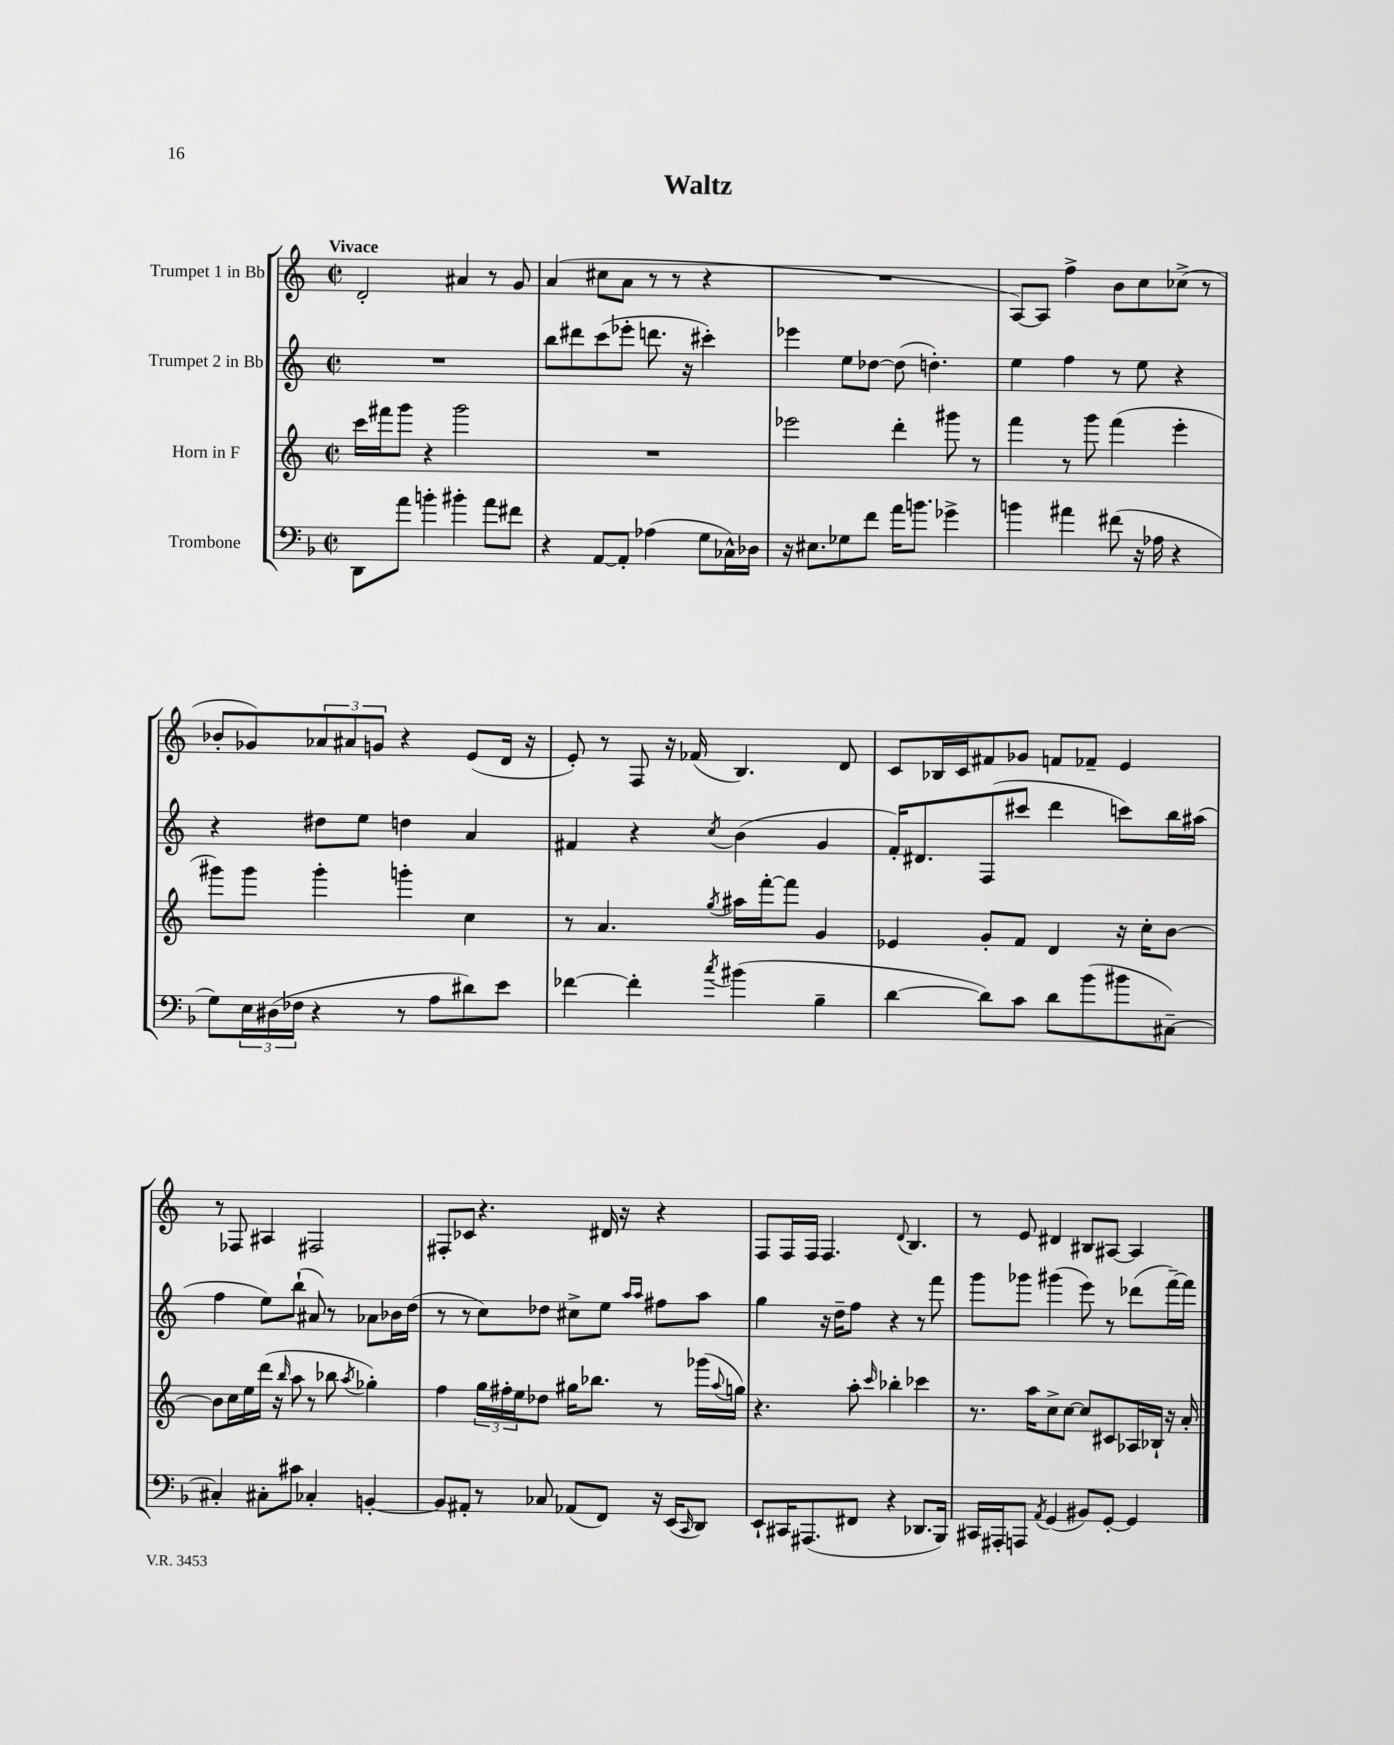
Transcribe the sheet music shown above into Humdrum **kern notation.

**kern	**kern	**kern	**kern
*part4	*part3	*part2	*part1
*staff4	*staff3	*staff2	*staff1
*I"Trombone	*I"Horn in F	*I"Trumpet 2 in Bb	*I"Trumpet 1 in Bb
*clefF4	*clefG2	*clefG2	*clefG2
*k[b-]	*k[]	*k[]	*k[]
*M2/2	*M2/2	*M2/2	*M2/2
*met(c|)	*met(c|)	*met(c|)	*met(c|)
=1	=1	=1	=1
!	!	!	!LO:TX:a:B:t=Vivace
8DD\L	16ccc\LL	1r	2d'/
.	16fff#X\J	.	.
8a\J	8ggg\J	.	.
4bn'\	4r	.	.
4b#X'\	2ggg\	.	4a#X/
8a\L	.	.	8r
8f#X\J	.	.	8g/
=2	=2	=2	=2
4r	1r	8bb\L	(4a/
.	.	8ddd#X\	.
[8AA/L	.	(8ccc\	8cc#X\L
8AA'/J]	.	8eee-X'\J	8a\J
(4A-X\	.	8.dddn\	8r
.	.	.	8r
.	.	16r	.
8G\L	.	4ccc#X'\)	4r
16C-X^^\L)	.	.	.
16D-X\JJ	.	.	.
=3	=3	=3	=3
16r	2eee-X\	4eee-X\	1r
8.E#X\L	.	.	.
8G-X\	.	8ee\L	.
8f\J	.	[8dd-X\J	.
16a\KL	4ddd'\	(8dd-\]	.
8.bn\J	.	.	.
.	.	4.ddn'\)	.
4g-X^\	8ggg#X\	.	.
.	8r	.	.
=4	=4	=4	=4
4bn\	4fff\	4ee\	[8A/L)
.	.	.	8A/J]
4a#X\	8r	4ff\	4ff^\
.	8ggg\	.	.
(8f#X\	(4fff\	8r	8b\L
16r	.	8ee\	8cc\
16A-X\	.	.	.
4r	4eee'\	4r	(8cc-X^\J
.	.	.	8r
!!LO:LB:g=z
=5	=5	=5	=5
8G\L)	8ggg#X\L)	4r	8b-X'/L
24E\L	8ggg#\J	.	8g-X/)
(24D#X\	.	.	.
24F-X\JJ	.	.	.
4r	4ggg#'\	8dd#X\L	12a-X/
.	.	.	12a#X/
.	.	8ee\J	.
.	.	.	12gn/J
8r	4gggn'\	4ddn\	4r
8A\L	.	.	.
8d#X\)	4cc\	4a/	(8e/L
8e\J	.	.	16d/Jk
.	.	.	16r
=6	=6	=6	=6
[4f-X\	8r	4f#X/	8e'/)
.	4.a/	.	8r
4f-'\]	.	4r	8F/
.	.	.	16r
.	.	.	(16f-X/
8qcc/	8qgg/	8qcc/	.
(4b#X\	16aa#X\LL	(4b\	4.B/)
.	[16fff'\J	.	.
.	8fff\J]	.	.
4B-~\	4g/	4g/	.
.	.	.	8d/
=7	=7	=7	=7
[4d\	4e-X/	16f'/KL)	8c/L
.	.	8.d#X/	.
.	.	.	16B-X/L
.	.	.	16c/J
8d\L])	8g'/L	(8F/	8f#X/
8c\J	8f/J	8ccc#X/J	8g-X/J
8d\L	4d/	4ddd\	8fn/L
(8b-\	.	.	8f-X~/J
8b#X\	16r	8cccn\L)	4e/
.	16cc'\KL	.	.
[8C#X~\J)	[8b\J	16bb\L	.
.	.	(16aa#X\JJ	.
!!LO:LB:g=z
=8	=8	=8	=8
4C#X'/]	8b\L]	4ff\	8r
.	16cc\L	.	8F-X/
.	16ee\	.	.
8C#X'\L	(16ddd\JJ	8ee\L)	4A#X/
.	16r	.	.
.	16qqbb/	.	.
8c#X\J	8aa\	(8bb`\J	.
4C-X'/	8r	8a#X/)	2F#X/
.	8bb-X\	8r	.
.	8qaa/	.	.
[4BBn'/	4gg-X'\)	8a-X\L	.
.	.	16b-X\L	.
.	.	(16dd\JJ	.
=9	=9	=9	=9
8BB/L]	4ff\	8r	8F#X'/L
8AA#X'/J	.	8r	8c-X/J
8r	24gg\LL	8cc\L)	4.r
.	24ff#X'\	.	.
.	24ee\J	.	.
8C-X/	8dd-X\J	8dd-X\J	.
(8AA-X/L	16gg#X\KL	8cc#X^\L	.
.	8.bb-X\J	.	.
8FF/J)	.	8ee\J	16d#X/
.	.	.	16r
.	.	16qqaa/LL	.
.	.	16qqaa/JJ	.
16r	8r	8ff#X\L	4r
(16EE/KL	.	.	.
16qqCC/	.	.	.
8DD/J)	(16ggg-X\LL	8aa\J	.
.	8qqaa/	.	.
.	16ggn\JJ)	.	.
=10	=10	=10	=10
8EE`/L	4.r	4gg\	8F/L
16CC#X/K	.	.	16F/L
(8.AAA#X/	.	.	16F/JJ
.	.	16r	4.F/
.	.	16dd~\KL	.
8FF#X/J	8aa'\	8ff\J	.
.	16qqccc/	.	.
4r	4bb-X'\	4r	.
.	.	.	8qqd/
.	.	.	4.B/
8.DD-X/L	4ccc-X\	8r	.
.	.	8fff\	.
16BBB-/Jk)	.	.	.
=11	=11	=11	=11
16CC#X/LL	8.r	8ggg\L	8r
16AAA#X'/J	.	.	.
8AAAn/J	.	8ggg-X\J	8e/
.	16aa\KL	.	.
8qAA/	.	.	.
(4GG/	8cc^\	(4ggg#X\	4d#X/
.	[8cc\J	.	.
8BB#X/L)	8cc/L]	8eee\)	8B#X/L
[8GG'/J	8c#X/	8r	[8A#X/J
4GG/]	16A-X/L	(8ddd-X\L	4A#/]
.	16B-X`/JJ	.	.
.	16r	[16fff~\L)	.
.	16a'/	16fff\JJ]	.
==	==	==	==
*-	*-	*-	*-
